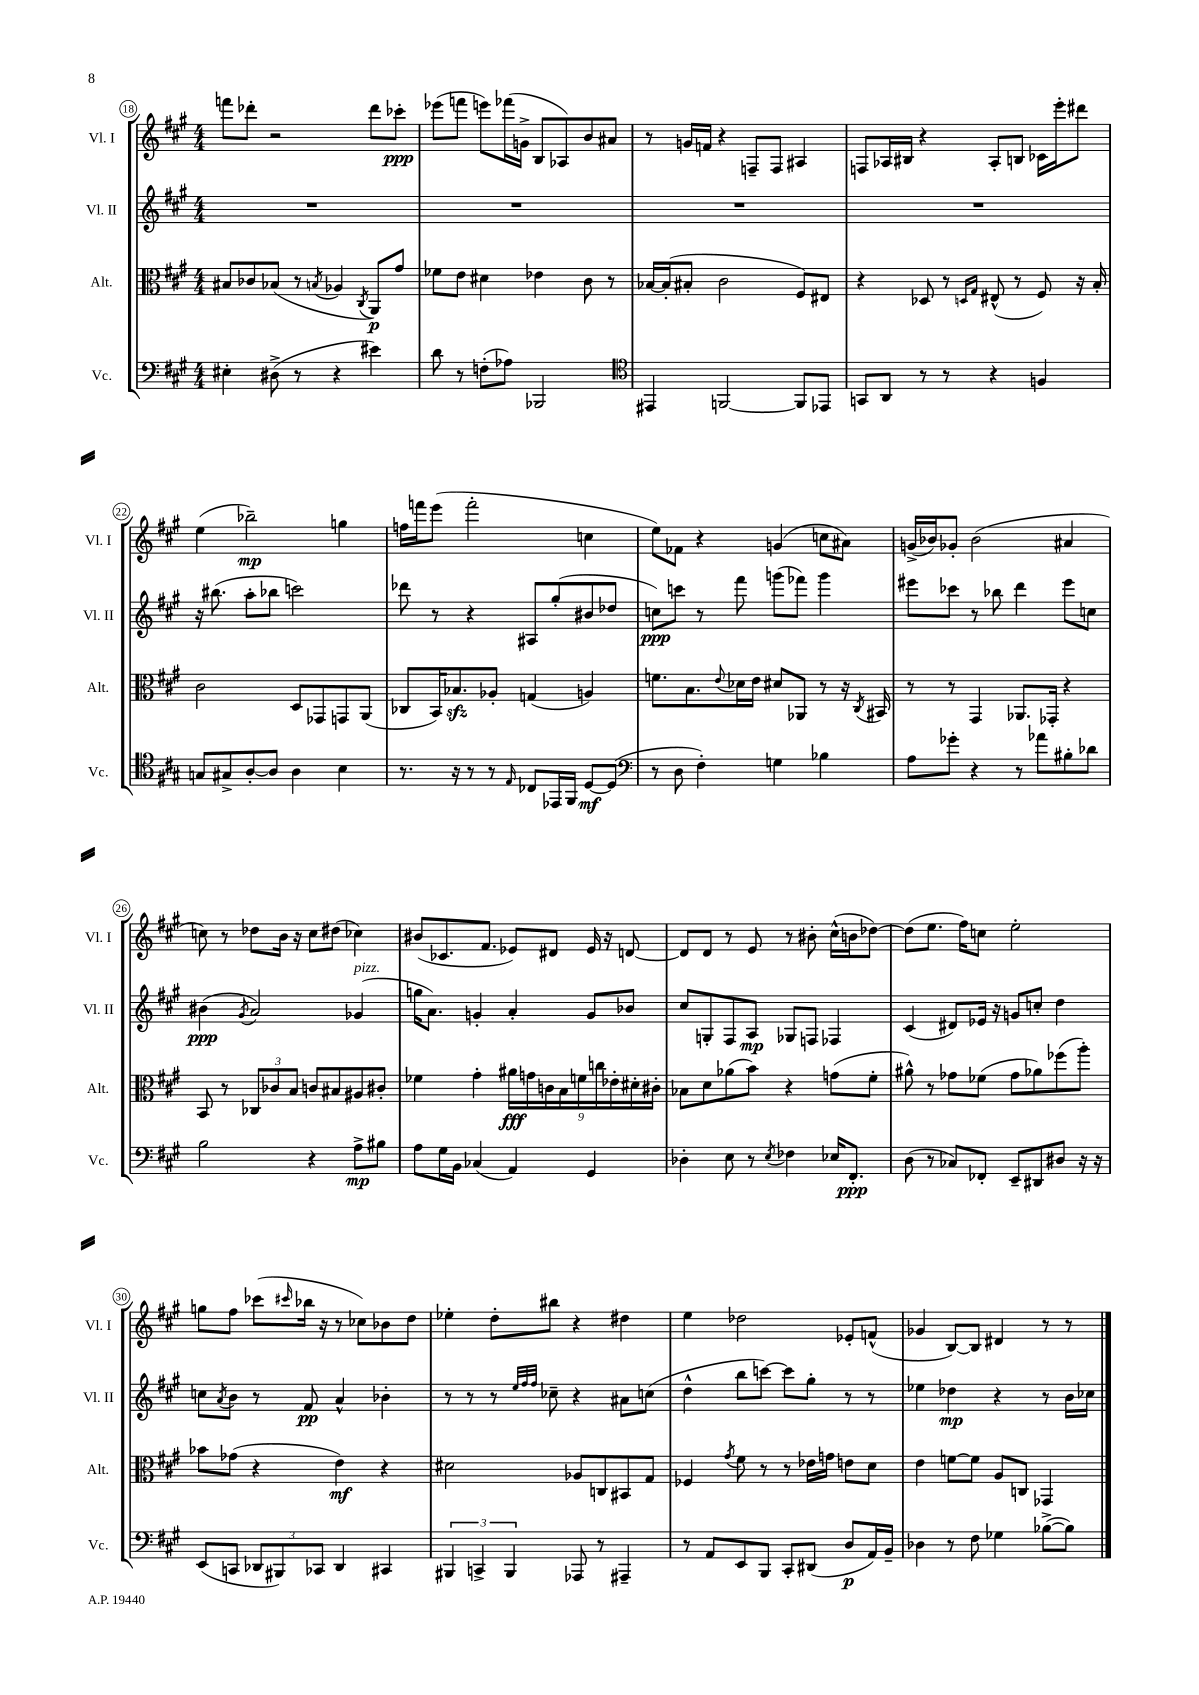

**kern	**dynam	**kern	**dynam	**kern	**dynam	**kern	**dynam
*part4	*part4	*part3	*part3	*part2	*part2	*part1	*part1
*staff4	*staff4	*staff3	*staff3	*staff2	*staff2	*staff1	*staff1
*I"Vc.	*	*I"Alt.	*	*I"Vl. II	*	*I"Vl. I	*
*I'Vc.	*	*I'Alt.	*	*I'Vl. II	*	*I'Vl. I	*
*clefF4	*	*clefC3	*	*clefG2	*	*clefG2	*
*k[f#c#g#]	*	*k[f#c#g#]	*	*k[f#c#g#]	*	*k[f#c#g#]	*
*M4/4	*	*M4/4	*	*M4/4	*	*M4/4	*
=18	=18	=18	=18	=18	=18	=18	=18
4E#X'\	.	8B#X/L	.	1r	.	8fffn\L	.
.	.	8c-X/	.	.	.	8ddd-X'\J	.
(8D#X^\	.	(8B-X/J	.	.	.	2r	.
8r	.	8r	.	.	.	.	.
.	.	8qBn/	.	.	.	.	.
4r	.	4A-X/	.	.	.	.	.
.	.	8qC#/	.	.	.	.	.
4e#X\)	.	8AA/L)	p	.	.	8ddd-\L	.
.	.	8g#/J	.	.	.	8ccc-X'\J	ppp
=19	=19	=19	=19	=19	=19	=19	=19
8d\	.	8f-X\L	.	1r	.	(8eee-X\L	.
8r	.	8e\J	.	.	.	8fffn\J	.
(8Fn'\L	.	4d#X\	.	.	.	8eeen\L)	.
8A-X\J)	.	.	.	.	.	(16fff-X\L	.
.	.	.	.	.	.	16gn^\JJ	.
2BBB-X/	.	4e-X\	.	.	.	8B/L	.
.	.	.	.	.	.	8A-X/)	.
.	.	8c#\	.	.	.	8b/	.
.	.	8r	.	.	.	8a#X/J	.
=20	=20	=20	=20	=20	=20	=20	=20
*clefC4	*	*	*	*	*	*	*
4EE#X/	.	[16B-X/LL	.	1r	.	8r	.
.	.	(16B-'/J]	.	.	.	.	.
.	.	8B#X'/J	.	.	.	16gn/LL	.
.	.	.	.	.	.	16fn/JJ	.
[2FFn/	.	2c#\	.	.	.	4r	.
.	.	.	.	.	.	8Fn~/L	.
.	.	.	.	.	.	8F/J	.
8FF/L]	.	8F#/L)	.	.	.	4A#X/	.
8EE-X/J	.	8E#X/J	.	.	.	.	.
=21	=21	=21	=21	=21	=21	=21	=21
8GGn/L	.	4r	.	1r	.	8Fn/L	.
8AA/J	.	.	.	.	.	16A-X/L	.
.	.	.	.	.	.	16B#X/JJ	.
8r	.	8D-X/	.	.	.	4r	.
8r	.	8r	.	.	.	.	.
.	.	16qqDn/LL	.	.	.	.	.
.	.	16qqG#/JJ	.	.	.	.	.
4r	.	(8E#X^^/	.	.	.	8A-'/L	.
.	.	8r	.	.	.	8Bn/J	.
4Fn/	.	8F#/)	.	.	.	16c-X\LL	.
.	.	.	.	.	.	16eee'\J	.
.	.	16r	.	.	.	8ddd#X\J	.
.	.	16B'/	.	.	.	.	.
!!LO:LB:g=z
=22	=22	=22	=22	=22	=22	=22	=22
8Gn/L	.	2c#\	.	16r	.	(4ee\	.
.	.	.	.	(8.bb#X\	.	.	.
8G#X^/	.	.	.	.	.	.	.
[8A'/	.	.	.	8aa'\L	.	2bb-X~\)	mp
8A/J]	.	.	.	8bb-X\J	.	.	.
4A\	.	8D/L	.	2cccn\)	.	.	.
.	.	8GG-X/	.	.	.	.	.
4B\	.	8GGn/	.	.	.	4ggn\	.
.	.	(8AA/J	.	.	.	.	.
=23	=23	=23	=23	=23	=23	=23	=23
8.r	.	8C-X/L	.	8ddd-X\	.	16ffn\LL	.
.	.	.	.	.	.	16fffn\J	.
.	.	16BB/K)	.	8r	.	(8eee\J	.
16r	.	8.B-Xzz/	.	.	.	.	.
8r	.	.	.	4r	.	2fff'\	.
8r	.	8A-X'/J	.	.	.	.	.
16qqE/	.	.	.	.	.	.	.
8C-X/L	.	(4Gn/	.	8A#X/L	.	.	.
16EE-X/L	.	.	.	(8gg#'/	.	.	.
16FF#/JJ	.	.	.	.	.	.	.
[8D/L	mf	4An/)	.	8b#X/	.	4ccn\	.
(8D/J]	.	.	.	8dd-X/J	.	.	.
=24	=24	=24	=24	=24	=24	=24	=24
*clefF4	*	*	*	*	*	*	*
8r	.	8.fn\L	.	8ccn\L)	ppp	8ee\L)	.
8D\	.	.	.	8cccn\J	.	8f-X\J	.
.	.	8.B\	.	.	.	.	.
4F#'\)	.	.	.	8r	.	4r	.
.	.	8qqe/	.	.	.	.	.
.	.	16d-X\L	.	8fff#\	.	.	.
.	.	16e\JJ	.	.	.	.	.
4Gn\	.	8d#X/L	.	(8gggn\L	.	(4gn/	.
.	.	8AA-X/J	.	8fff-X\J)	.	.	.
4B-X\	.	8r	.	4ggg\	.	8ccn\L	.
.	.	16r	.	.	.	8a#X\J)	.
.	.	8qC#/	.	.	.	.	.
.	.	16BB#X/	.	.	.	.	.
=25	=25	=25	=25	=25	=25	=25	=25
8A\L	.	8r	.	8eee#X\L	.	(16gn^/LL	.
.	.	.	.	.	.	16b-X/J)	.
8g-X'\J	.	8r	.	8ccc-X\J	.	8g-X'/J	.
4r	.	4GG#/	.	8r	.	(2b-\	.
.	.	.	.	8bb-X\	.	.	.
8r	.	8.AA-X/L	.	4ddd\	.	.	.
8a-X\L	.	.	.	.	.	.	.
.	.	16GG-X'/Jk	.	.	.	.	.
8B#X'\	.	4r	.	8eee#\L	.	4a#X/	.
8d-X\J	.	.	.	8ccn\J	.	.	.
!!LO:LB:g=z
=26	=26	=26	=26	=26	=26	=26	=26
2B\	.	8BB/	.	(4b#X\	ppp	8ccn\)	.
.	.	8r	.	.	.	8r	.
.	.	.	.	8qg#/	.	.	.
.	.	12C-X/L	.	2a/)	.	8dd-X\L	.
.	.	12c-X/	.	.	.	.	.
.	.	.	.	.	.	16b\Jk	.
.	.	12B/J	.	.	.	.	.
.	.	.	.	.	.	16r	.
4r	.	8cn/L	.	.	.	8cc\L	.
.	.	8B#X/	.	.	.	(8dd#X\J	.
!	!	!	!	!LO:TX:a:i:t=pizz.	!	!	!
8A^\L	mp	8A#X/	.	(4g-X/	.	4cc-X\)	.
8B#X\J	.	8c#X'/J	.	.	.	.	.
=27	=27	=27	=27	=27	=27	=27	=27
8A\L	.	4f-X\	.	16ggn\KL	.	(8b#X/L	.
.	.	.	.	8.a\J)	.	.	.
16G#\L	.	.	.	.	.	8.c-X/	.
16BB\JJ	.	.	.	.	.	.	.
(4C-X/	.	4g#'\	.	4gn'/	.	.	.
.	.	.	.	.	.	8.f#/J	.
4AA/)	.	18a#X\LL	fff	4a'/	.	8e-X/L)	.
.	.	18gn\	.	.	.	.	.
.	.	18cn\	.	.	.	.	.
.	.	.	.	.	.	8d#X/J	.
.	.	18B\	.	.	.	.	.
.	.	18fn\	.	.	.	.	.
4GG#/	.	.	.	8g/L	.	16e-/	.
.	.	18ccn\	.	.	.	.	.
.	.	.	.	.	.	16r	.
.	.	18e-X'\	.	.	.	.	.
.	.	.	.	8b-X/J	.	[8dn/	.
.	.	18d#X'\	.	.	.	.	.
.	.	18c#X'\JJ	.	.	.	.	.
=28	=28	=28	=28	=28	=28	=28	=28
4D-X'\	.	8B-X\L	.	8cc#/L	.	8d/L]	.
.	.	8d\	.	8Gn'/	.	8d/J	.
8E\	.	(8a-X\	.	8F#/	.	8r	.
8r	.	8b\J)	.	8A/J	mp	8e/	.
8qE/	.	.	.	.	.	.	.
4F-X\	.	4r	.	8G-X/L	.	8r	.
.	.	.	.	8Fn/J	.	8b#X'\	.
16E-X/KL	.	(8gn\L	.	4F-X/	.	(16cc#^^\LL	.
8.FF#'/J	ppp	.	.	.	.	16bn\J	.
.	.	8f#'\J	.	.	.	[8dd-X\J)	.
=29	=29	=29	=29	=29	=29	=29	=29
(8D\	.	8a#X^^\)	.	(4c#/	.	(8dd-\L]	.
8r	.	8r	.	.	.	8.ee\J	.
8C-X/L)	.	8g-X\L	.	8d#X/L)	.	.	.
.	.	.	.	.	.	16ff#\KL)	.
8FF-X'/J	.	(8f-X\J	.	16e-X/Jk	.	8ccn\J	.
.	.	.	.	16r	.	.	.
8EE~/L	.	8g-\L	.	8gn/L	.	2ee'\	.
8DD#X/	.	8a-X\)	.	8ccn'/J	.	.	.
8D#X/J	.	(8ff-X\	.	4dd\	.	.	.
16r	.	8aa'\J)	.	.	.	.	.
16r	.	.	.	.	.	.	.
!!LO:LB:g=z
=30	=30	=30	=30	=30	=30	=30	=30
(8EE/L	.	8b-X\L	.	8ccn\L	.	8ggn\L	.
.	.	.	.	8qa/	.	.	.
8CCn/J	.	(8g-X\J	.	8b\J	.	8ff#\J	.
12DD-X/L	.	4r	.	8r	.	(8ccc-X\L	.
12BBB#X/)	.	.	.	.	.	.	.
.	.	.	.	.	.	16qqccc#X/	.
.	.	.	.	8f#/	pp	16bb-X\Jk	.
12CC-X/J	.	.	.	.	.	.	.
.	.	.	.	.	.	16r	.
4DD-/	.	4e\)	mf	4a^^/	.	8r	.
.	.	.	.	.	.	8cc-X\L)	.
4CC#X/	.	4r	.	4b-X'\	.	8b-X\	.
.	.	.	.	.	.	8dd\J	.
=31	=31	=31	=31	=31	=31	=31	=31
6BBB#X/	.	2d#X\	.	8r	.	4ee-X'\	.
.	.	.	.	8r	.	.	.
6CCn^/	.	.	.	.	.	.	.
.	.	.	.	8r	.	8dd'\L	.
6BBB#/	.	.	.	.	.	.	.
.	.	.	.	32qqee/LLL	.	.	.
.	.	.	.	32qqff#/	.	.	.
.	.	.	.	32qqff#/JJJ	.	.	.
.	.	.	.	8cc-X~\	.	8bb#X\J	.
8AAA-X/	.	8A-X/L	.	4r	.	4r	.
8r	.	8Cn/	.	.	.	.	.
4AAA#X~/	.	8BB#X/	.	8a#X\L	.	4dd#X\	.
.	.	8G#/J	.	(8ccn\J	.	.	.
=32	=32	=32	=32	=32	=32	=32	=32
8r	.	4F-X/	.	4dd^^\	.	4ee\	.
8AA/L	.	.	.	.	.	.	.
.	.	8qg#/	.	.	.	.	.
8EE/	.	8f#\	.	8bb\L	.	2dd-X\	.
8BBB/J	.	8r	.	[8cccn\J)	.	.	.
8CC#'/L	.	8r	.	8ccc\L]	.	.	.
(8DD#X/J	.	16e-X\LL	.	8gg#'\J	.	.	.
.	.	16gn\JJ	.	.	.	.	.
8D/L	p	8en\L	.	8r	.	8e-X'/L	.
16AA/L)	.	8d\J	.	8r	.	(8fn^^/J	.
16BB~/JJ	.	.	.	.	.	.	.
=33	=33	=33	=33	=33	=33	=33	=33
4D-X\	.	4e\	.	4ee-X\	.	4g-X/	.
8r	.	[8fn\L	.	4dd-X\	mp	[8B/L)	.
8F#\	.	8f\J]	.	.	.	8B/J]	.
4G-X\	.	8A/L	.	4r	.	4d#X/	.
.	.	8Cn/J	.	.	.	.	.
([8B-X^\L	.	4GG-X/	.	8r	.	8r	.
8B-\J])	.	.	.	16b\LL	.	8r	.
.	.	.	.	16cc-X\JJ	.	.	.
==	==	==	==	==	==	==	==
*-	*-	*-	*-	*-	*-	*-	*-
